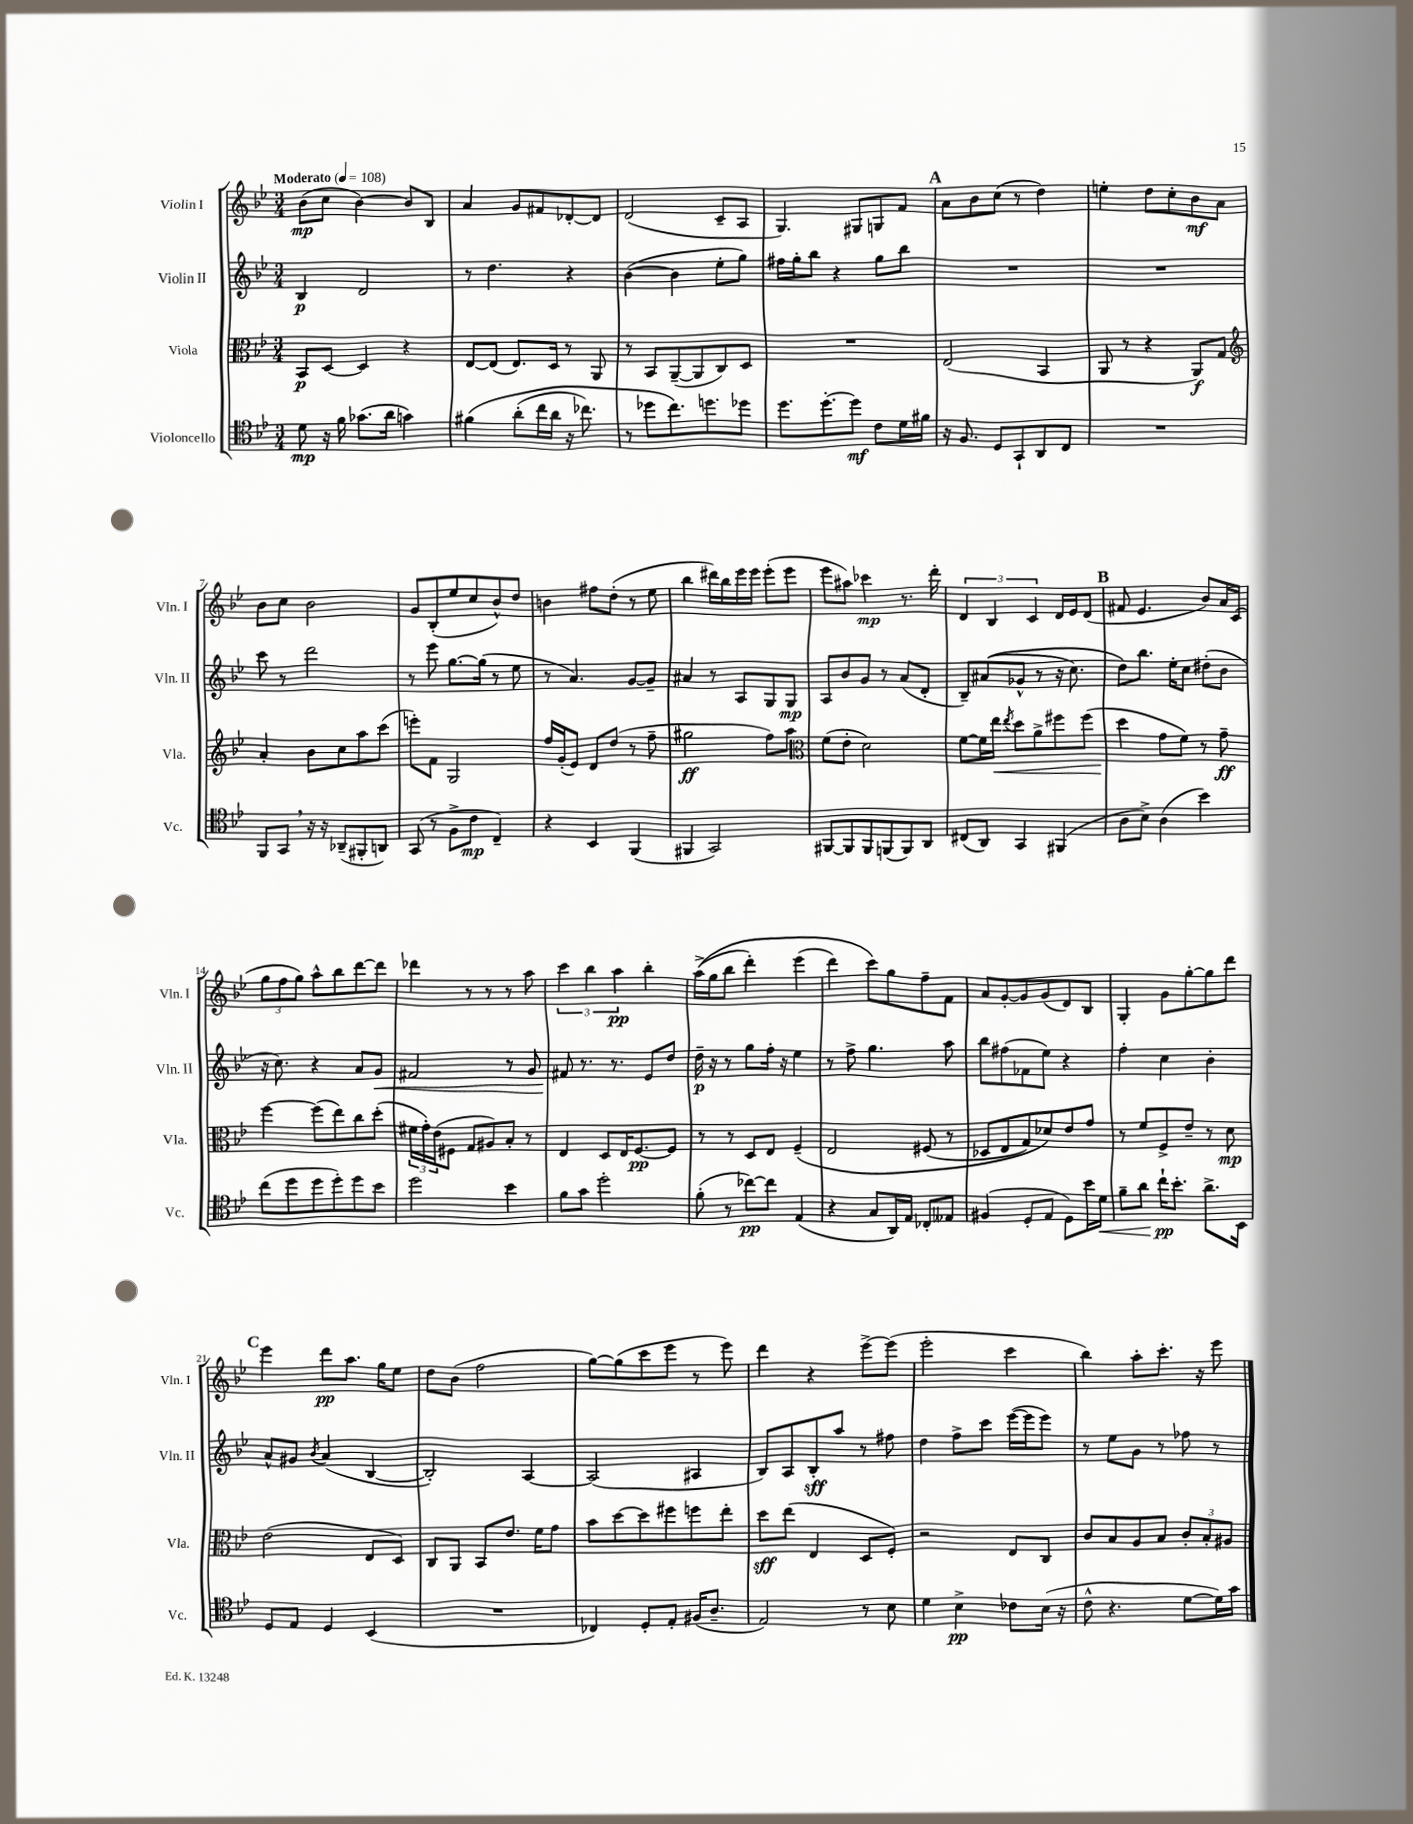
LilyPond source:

<<
\new StaffGroup <<
\new Staff = "s0" \with { instrumentName = "Violin I" shortInstrumentName = "Vln. I" } {
    \clef treble \key bes \major \numericTimeSignature \time 3/4 \tempo "Moderato" 4 = 108
    bes'8\mp( c''8 bes'4~) bes'8 bes8 |
    a'4 g'8 fis'8 des'8~-. des'8 |
    d'2( c'8-- a8 |
    g4.) gis8 g8 f'8 |
    \mark \markup { \bold "A" } a'8 bes'8 c''8( r8 d''4) |
    e''4-. d''8 c''8-. bes'8\mf a'8 |
    bes'8 c''8 bes'2 |
    g'8 bes8-.( ees''8 c''8 bes'8-^) d''8 |
    b'4 fis''8 d''8-.( r8 ees''8 |
    bes''4 dis'''16) bes''16 ees'''16 ees'''16 ees'''8-.( ees'''8 |
    ees'''8 ais''8) ces'''4\mp r8. d'''16-. |
    \tuplet 3/2 { d'4 bes4 c'4 } d'16 ees'16 d'8( |
    \mark \markup { \bold "B" } fis'8 ees'4. bes'8) a'16 c'16( |
    \tuplet 3/2 { g''8 f''8 g''8) } a''8-^ bes''8 d'''8~ d'''8 |
    des'''4 r8 r8 r8 a''8 |
    \tuplet 3/2 { c'''4 bes''4 a''4\pp } bes''4-. |
    a''16->(\( g''16 bes''8 d'''4-.) ees'''4( |
    d'''4) c'''8\) g''8 f''8-- f'8 |
    a'8 g'8~-. g'8 g'8( d'8) bes8 |
    g4-. g'8 g''8~-. g''8 d'''8 |
    \mark \markup { \bold "C" } ees'''4 d'''8\pp a''8. g''16 ees''8 |
    d''8 bes'8( f''2 |
    g''8~) g''8( c'''8 ees'''8 r8 ees'''8) |
    d'''4 r4 ees'''8~-> ees'''8( |
    ees'''2-. c'''4 |
    bes''4) a''8-. c'''8.-. r16 ees'''8 \bar "|." |
}
\new Staff = "s1" \with { instrumentName = "Violin II" shortInstrumentName = "Vln. II" } {
    \clef treble \key bes \major \numericTimeSignature \time 3/4
    bes4\p d'2 |
    r8 d''4. r4 |
    bes'4~( bes'4 ees''8-. g''8) |
    fis''16 g''16-. bes''8 r4 g''8 bes''8 |
    \mark \markup { \bold "A" } R2. |
    R2. |
    c'''8 r8 d'''2 |
    r8 ees'''8 g''8.~ g''16( r8 ees''8 |
    r8 a'4.) g'8~ g'8-- |
    ais'4 r8 a8 g8 g8\mp |
    a8 bes'8 g'8 r8 a'8( d'8-. |
    bes8--) ais'8(\( ges'8-^ r8 r16 c''8.) |
    \mark \markup { \bold "B" } d''8\) bes''8. ees''16-. c''8 dis''8-.( bes'8 |
    r16 c''8.) r4 a'8 g'8\< |
    fis'2 r8 g'8 |
    fis'8\! r8. r8. ees'8 d''8 |
    d''16--\p r16 r8 g''8 f''16-. r16 ees''4 |
    r8 f''8-> g''4. a''8 |
    bes''8 fis''8( fes'8 ees''8) r4 |
    f''4-. c''4 bes'4-. |
    \mark \markup { \bold "C" } a'8-^ gis'8 \acciaccatura { bes'8 } a'4( bes4~ |
    bes2-.) a4~ |
    a2( ais4 |
    bes8) a8 bes8-.\sff a''8 r8 fis''8 |
    d''4 f''8-> c'''8 ees'''16~( ees'''16 ees'''8) |
    r8 ees''8 g'8 r8 fes''8 r8 \bar "|." |
}
\new Staff = "s2" \with { instrumentName = "Viola" shortInstrumentName = "Vla." } {
    \clef alto \key bes \major \numericTimeSignature \time 3/4
    bes,8\p d8~ d4 r4 |
    ees8~ ees8( ees8.) d16 r8 a,8 |
    r8 bes,8 a,8~--( a,8 c8) d8 |
    R2. |
    \mark \markup { \bold "A" } ees2( bes,4 |
    a,8 r8 r4 a,8\f) g8 |
    \clef treble a'4-. bes'8 c''8 a''8 c'''8( |
    e'''8-.) f'8 g2 |
    f''16 g'16-.( ees'8) d'8 d''8( r8 f''8-- |
    gis''2\ff f''8) a''8 |
    \clef alto f'8( ees'8-. d'2) |
    f'8~ f'16 ees''16\< \acciaccatura { ees''8 } d''8 a'8-> fis''8 fis''8( |
    \mark \markup { \bold "B" } d''4\! g'8 f'8) r8 g'8--\ff |
    f''4~ f''8( ees''8) c''8 d''8-.( |
    \tuplet 3/2 { fis'16 g'16-.) ees'16( } fis8 g8 ais8) bes8-. r8 |
    ees4 d8 ees16 f8.~\pp f8 |
    r8 r8 d8 ees8 f4--\( |
    ees2 fis8( r8 |
    des8 ees8 g8) des'8\) ees'8 g'8 |
    r8 f'8 f8-> ees'8-- r8 d'8\mp |
    \mark \markup { \bold "C" } ees'2( ees8 d8) |
    c8 a,8 bes,8 ees'8. f'16 g'8 |
    bes'8 d''8~ d''8 fis''8 f''8 ees''8-. |
    d''8\sff ees''8( ees4 d8 f8-.) |
    r2 ees8 c8 |
    c'8 bes8 a8 bes8 \tuplet 3/2 { c'8-. bes8-. ais8 } \bar "|." |
}
\new Staff = "s3" \with { instrumentName = "Violoncello" shortInstrumentName = "Vc." } {
    \clef tenor \key bes \major \numericTimeSignature \time 3/4
    d'8\mp r16 f'16 ges'8.( a'16 g'4) |
    fis'4\( a'8-.( c''16 a'16 r16 ces''8.) |
    r8 des''8 c''8.\) d''8. des''8 |
    d''8. d''8.~-. d''8\mf c'8 d'16 fis'16 |
    \mark \markup { \bold "A" } r16 f8. d8 g,8-! a,8 c8 |
    R2. |
    f,8 g,8 \breathe r16 r16 aes,8--( fis,8-. a,8) |
    g,8( r8 f8-> c'8\mp c4--) |
    r4 bes,4 f,4( |
    fis,4 g,2) |
    fis,8~ fis,8 fis,8 f,8( f,8) a,8 |
    cis8( a,8) g,4 fis,4( |
    \mark \markup { \bold "B" } a8 bes8->) a4( bes'4) |
    c''8( d''8 d''8 d''8-.) d''8 bes'8 |
    d''2 bes'4 |
    f'8 g'8 d''2-. |
    f'8-.( r8 ces''8~\pp) ces''8 ees4( |
    r4 g8 a,16) ees16 ces8-. eeses8 |
    fis4( d8-. ees8 d8) bes'16 d'16\< |
    f'8-- a'8 c''16-!\pp\! bes'8.-. a'8.-> bes,16 |
    \mark \markup { \bold "C" } d8 ees8 d4 bes,4( |
    R2. |
    ces4) d8-. ees8-. fis16( a8.-- |
    ees2) r8 bes8 |
    d'4 bes4->\pp ces'8 bes16( r16 |
    c'8-^ r4. d'8~ d'16) g'16 \bar "|." |
}
>>
>>
